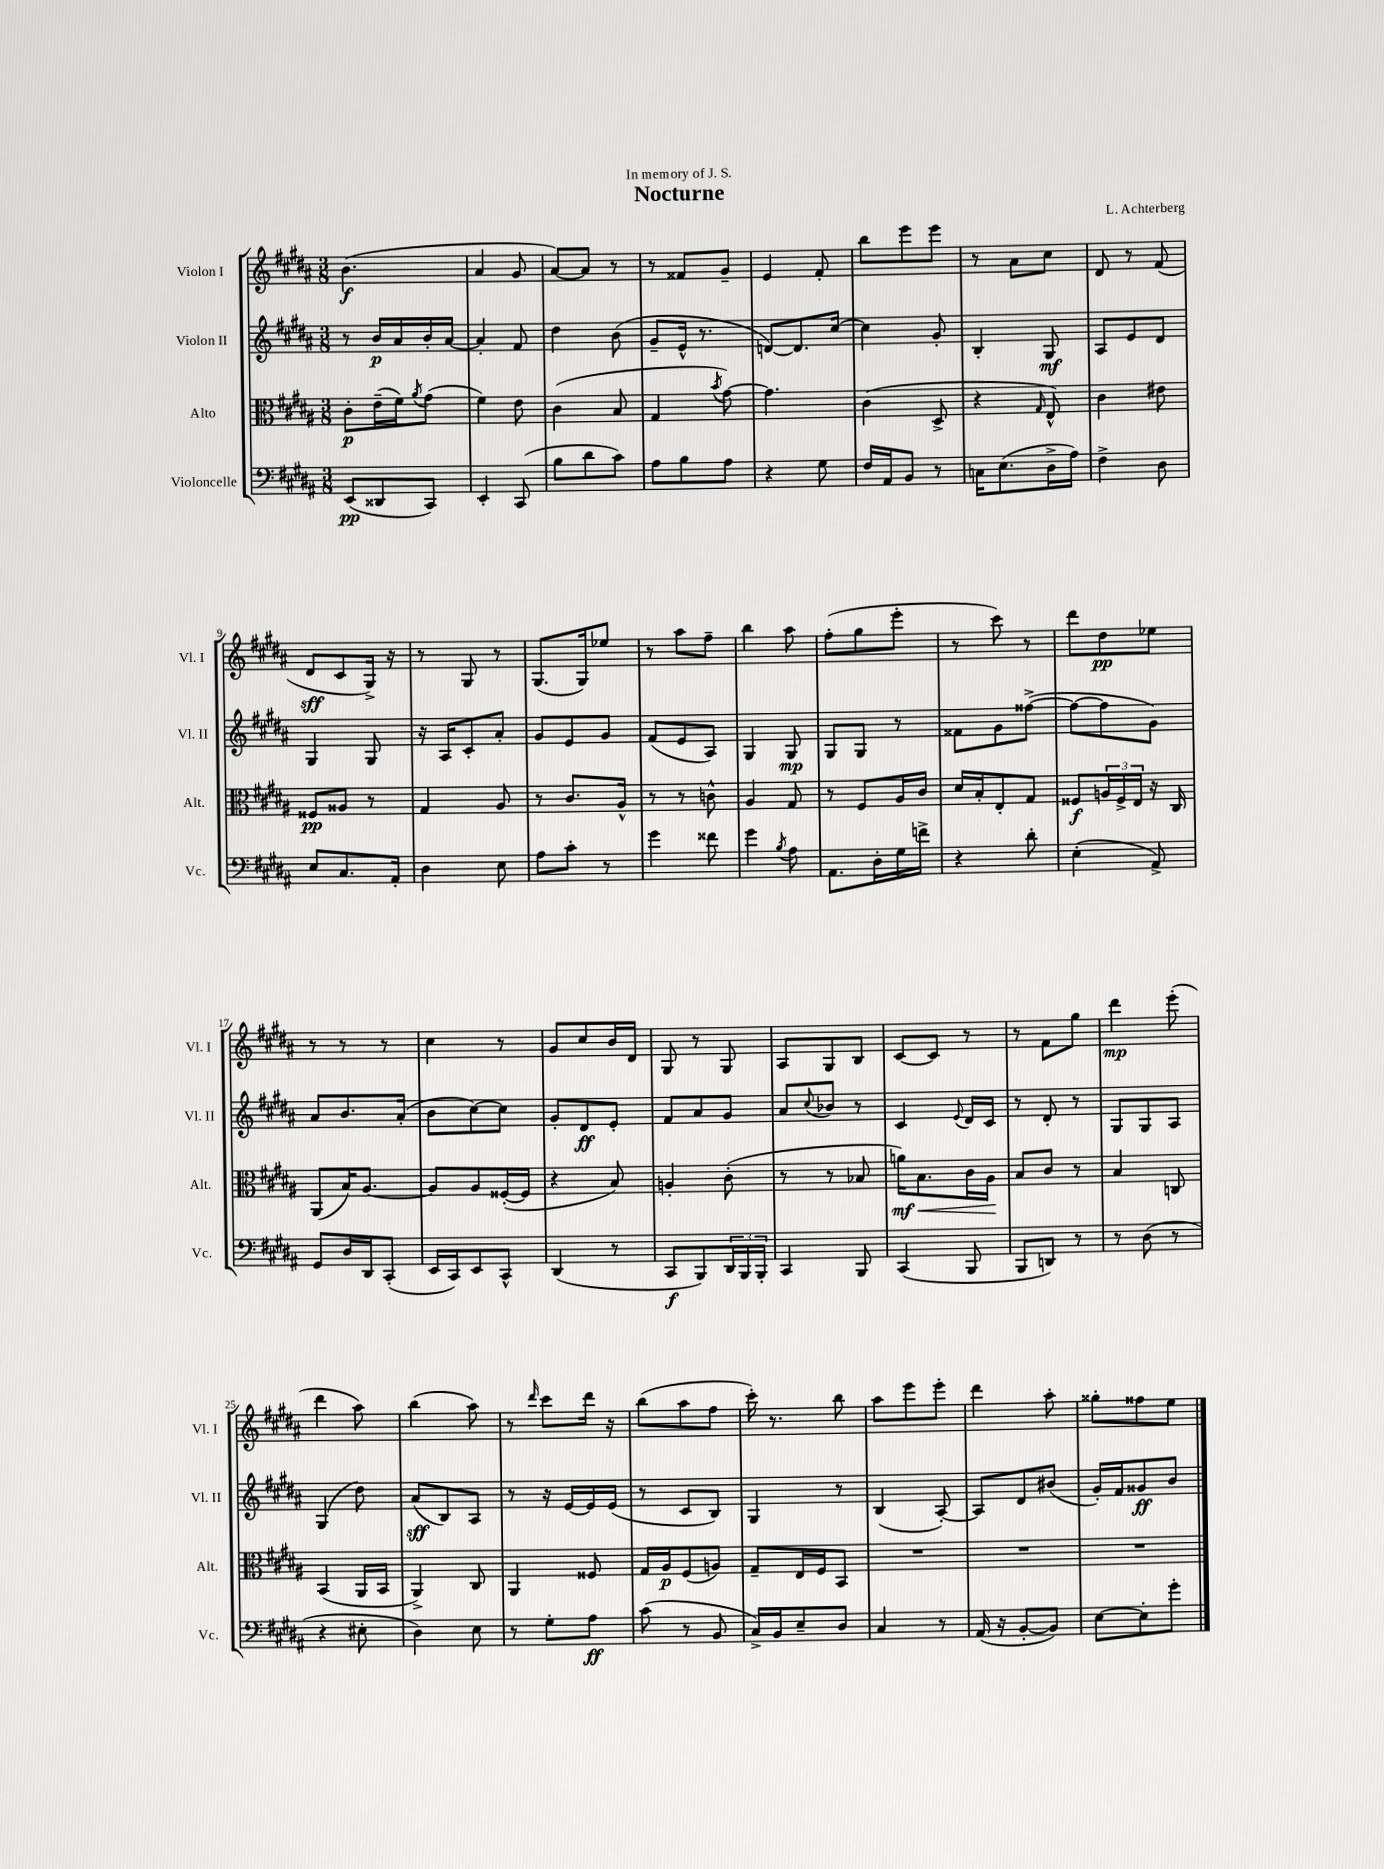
\header { title = "Nocturne" composer = "L. Achterberg" dedication = "In memory of J. S." }
<<
\new StaffGroup <<
\new Staff = "s0" \with { instrumentName = "Violon I" shortInstrumentName = "Vl. I" } {
    \clef treble \key b \major \numericTimeSignature \time 3/8
    b'4.\f( |
    ais'4 gis'8 |
    ais'8~) ais'8 r8 |
    r8 fisis'8 gis'8-- |
    e'4 fis'8-. |
    b''8 e'''8 e'''8 |
    r8 ais'8 cis''8 |
    dis'8 r8 fis'8( |
    dis'8\sff cis'8 gis16->) r16 |
    r8 gis8 r8 |
    gis8.( gis16) ees''8 |
    r8 ais''8 fis''8-- |
    b''4 ais''8 |
    fis''8-.( gis''8 e'''8-. |
    r8 cis'''8) r8 |
    dis'''8 dis''8\pp ees''8 |
    r8 r8 r8 |
    cis''4 r8 |
    gis'8 cis''8 b'16 dis'16 |
    gis8 r8 gis8 |
    ais8 gis8 b8 |
    cis'8~ cis'8 r8 |
    r8 fis'8 gis''8 |
    dis'''4\mp e'''8-.( |
    dis'''4 ais''8) |
    b''4( ais''8) |
    r8 \grace { dis'''16 } cis'''8 dis'''16 r16 |
    b''8( ais''8 fis''8 |
    cis'''16-.) r8. b''8 |
    ais''8 e'''8 e'''8-. |
    dis'''4 ais''8-. |
    gisis''8-. fisis''8 e''8 \bar "|." |
}
\new Staff = "s1" \with { instrumentName = "Violon II" shortInstrumentName = "Vl. II" } {
    \clef treble \key b \major \numericTimeSignature \time 3/8
    r8 b'16\p ais'16 b'16-. ais'16~ |
    ais'4-. fis'8 |
    dis''4 b'8( |
    gis'8-- e'16-^ r8. |
    d'8~) d'8. cis''16~ |
    cis''4 gis'8-. |
    b4-. gis8\mf |
    ais8 e'8 dis'8 |
    gis4 gis8 |
    r16 ais16 cis'8-. ais'8-. |
    gis'8 e'8 gis'8 |
    fis'8( e'8 ais8) |
    gis4 gis8\mp |
    gis8 gis8 r8 |
    fisis'8 gis'8 fisis''8~->( |
    fisis''8~ fisis''8 gis'8) |
    ais'8 b'8. ais'16-.( |
    b'8 cis''8~) cis''8 |
    gis'8-. dis'8\ff e'8-. |
    fis'8 ais'8 gis'8 |
    ais'8 \appoggiatura { cis''8 } bes'8 r8 |
    cis'4 \appoggiatura { e'8 } dis'16 cis'16 |
    r8 dis'8-. r8 |
    gis8 gis8 ais8 |
    gis4( dis''8) |
    ais'8\sff( b8) ais8 |
    r8 r16 e'16~ e'16 e'16( |
    r8 cis'8 b8) |
    gis4 r8 |
    b4( ais8~-.) |
    ais8 dis'8 bis'8( |
    gis'16-.) fis'16 gisis'8\ff b'8 \bar "|." |
}
\new Staff = "s2" \with { instrumentName = "Alto" shortInstrumentName = "Alt." } {
    \clef alto \key b \major \numericTimeSignature \time 3/8
    cis'8-.\p e'16--( fis'16) \acciaccatura { ais'8 } gis'8( |
    fis'4) e'8 |
    cis'4( b8 |
    gis4 \acciaccatura { b'8 } gis'8~) |
    gis'4. |
    cis'4( dis8-> |
    r4 \grace { gis16 } e8-^) |
    cis'4 eis'8 |
    fisis8\pp aisis8 r8 |
    gis4 ais8 |
    r8 cis'8. ais16-^ |
    r8 r8 c'8-^ |
    ais4 gis8 |
    r8 fis8 ais16 cis'16 |
    dis'16 b16-. e8-. gis8 |
    fisis8\f \tuplet 3/2 { a16 fisis16-> e16 } r16 cis16 |
    ais,8( b16) ais8.~ |
    ais8 ais8 fisis16~-.( fisis16 |
    r4 b8) |
    a4-. cis'8-.( |
    r8 r8 bes8 |
    a'16\mf\<) b8. cis'16 ais16\! |
    b8 cis'8 r8 |
    b4 c8 |
    b,4( ais,16 b,16 |
    ais,4->) cis8 |
    ais,4 fisis8 |
    gis16 ais16\p fis8( a8) |
    gis8-- e16 fis16 b,8 |
    R4. |
    R4. |
    R4. \bar "|." |
}
\new Staff = "s3" \with { instrumentName = "Violoncelle" shortInstrumentName = "Vc." } {
    \clef bass \key b \major \numericTimeSignature \time 3/8
    e,8\pp( disis,8 cis,8) |
    e,4-. cis,8( |
    b8 dis'8 cis'8) |
    ais8 b8 ais8 |
    r4 gis8 |
    fis16 ais,16 b,8 r8 |
    c16 e8.( dis16-> ais16) |
    fis4-> dis8 |
    e8 cis8. ais,16-. |
    dis4 e8 |
    ais8 cis'8-. r8 |
    gis'4 fisis'8 |
    gis'4 \acciaccatura { b8 } ais8 |
    ais,8. dis16-. gis16 f'16-> |
    r4 dis'8-. |
    e4-.( ais,8->) |
    gis,8 dis16 dis,16 cis,8-.( |
    e,16 cis,16) e,8 cis,8-^ |
    dis,4( r8 |
    cis,8\f b,,8) \tuplet 3/2 { dis,16 b,,16 b,,16-. } |
    cis,4 b,,8 |
    cis,4( b,,8 |
    b,,8 d,8) r8 |
    r8 dis8( r8 |
    r4 eis8-. |
    dis4) e8 |
    r8 gis8-. ais8\ff |
    cis'8( r8 b,8 |
    cis16->) b,16 e8-- dis8 |
    cis4 r8 |
    ais,16( r16 b,8~-. b,8) |
    e8~ e8-. gis'8-. \bar "|." |
}
>>
>>
